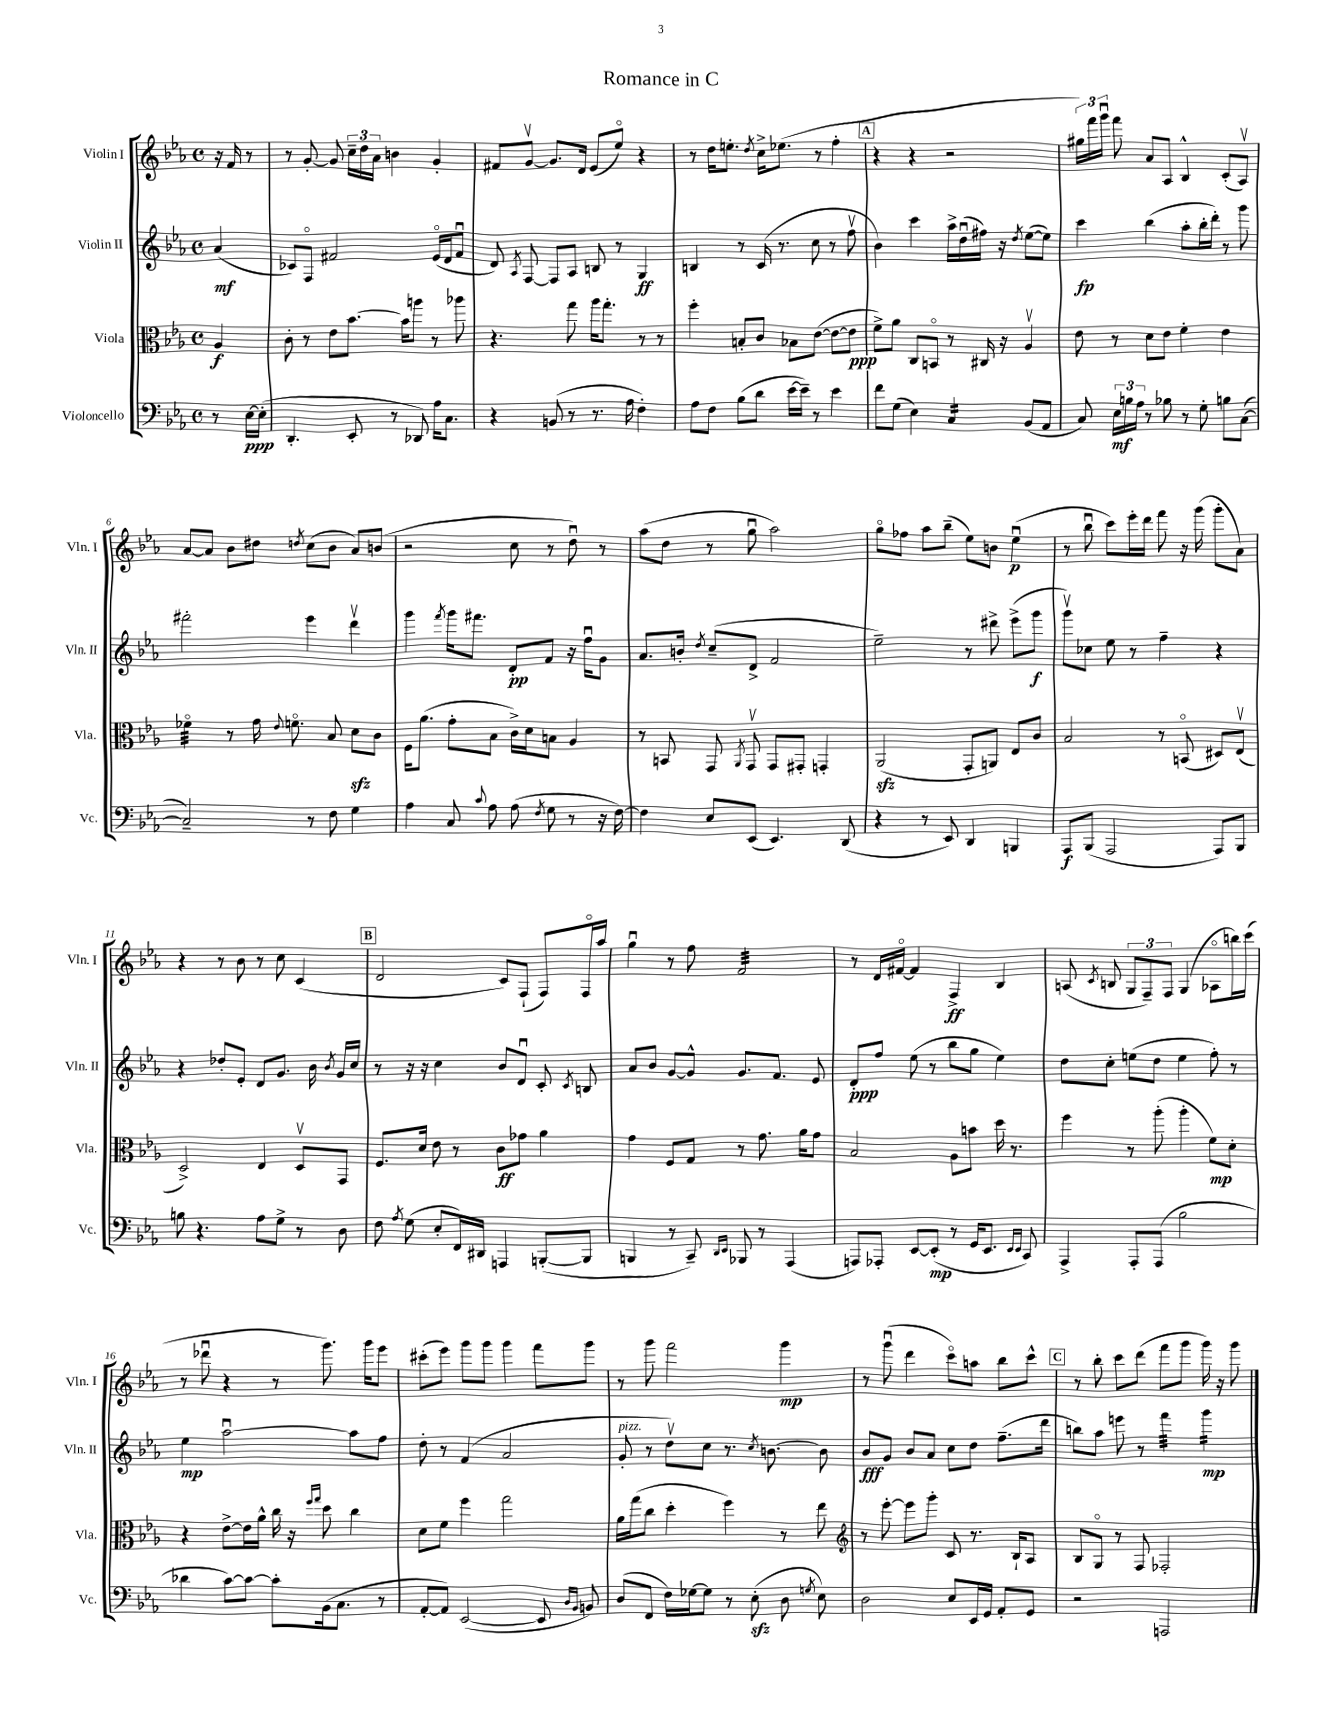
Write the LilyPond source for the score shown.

\header { title = "Romance in C" }
<<
\new StaffGroup <<
\new Staff = "s0" \with { instrumentName = "Violin I" shortInstrumentName = "Vln. I" } {
    \clef treble \key ees \major \defaultTimeSignature \time 4/4 \partial 4
    \autoBeamOff r16 f'16 r8 |
    r8 g'8~-. g'8 \tuplet 3/2 { c''16[-- d''16 aes'16] } b'4 g'4-. |
    fis'8[ g'8]~\upbow g'8.[ d'16] ees'8[( ees''8]\flageolet) r4 |
    r8 d''16[ e''8.]-. \acciaccatura { d''8 } c''16[-> ees''8.]( r8 f''4-. |
    \mark \markup { \box "A" } r4 r4 r2 |
    \tuplet 3/2 { gis''16[) f'''16 g'''16]\downbow } f'''8 aes'8[ aes8] bes4-^ c'8[-.( aes8]\upbow) |
    aes'8[~ aes'8] bes'8[ dis''8] \acciaccatura { d''8 } c''8[( bes'8] aes'8[) b'8]( |
    r2 c''8 r8 d''8\downbow) r8 |
    aes''8[( d''8] r8 g''8\downbow aes''2) |
    g''8[\flageolet fes''8] aes''8[ bes''8]--( ees''8[) b'8] ees''4\downbow\p( |
    r8 bes''8\downbow c'''8[) ees'''16-. d'''16] f'''8 r16 g'''16( g'''8[-. aes'8]) |
    r4 r8 bes'8 r8 c''8 c'4( |
    \mark \markup { \box "B" } d'2 c'8[) f8]-!( f8[) f16\flageolet aes''16] |
    g''4\downbow r8 f''8 f'2:32 |
    r8 d'16[ fis'16]~\flageolet fis'4 f4->\ff bes4 |
    a8( \acciaccatura { c'8 } b8 \tuplet 3/2 { g8[ f8--) f8] } g4( aes8[\flageolet b''16) c'''16]( |
    r8 des'''8\downbow r4 r8 g'''8.) g'''16[ ees'''8] |
    cis'''8[-.( ees'''8]) g'''8[ g'''8] g'''4 f'''8[ g'''8] |
    r8 g'''8 f'''2 g'''4\mp |
    r8 g'''8\downbow( d'''4 c'''8[\flageolet) a''8] bes''8[ c'''8]-^ |
    \mark \markup { \box "C" } r8 bes''8-. c'''8[ d'''8]( f'''8[ g'''8] g'''16) r16 g'''8 \bar "|." |
}
\new Staff = "s1" \with { instrumentName = "Violin II" shortInstrumentName = "Vln. II" } {
    \clef treble \key ees \major \defaultTimeSignature \time 4/4 \partial 4
    \autoBeamOff aes'4\mf( |
    ces'8[) f8]\flageolet fis'2 ees'16[\flageolet( d'16 fis'8]\downbow |
    d'8) \acciaccatura { aes8 } f8~ f8[ aes8] b8 r8 g4\ff |
    b4 r8 c'16( r8. c''8 r8 f''8\upbow |
    \mark \markup { \box "A" } bes'4) c'''4 aes''16[-> d''16\downbow( fis''16]) r16 \acciaccatura { d''8 } ees''8[~( ees''8]) |
    c'''4\fp bes''4( aes''8[-. bes''16-. d'''16]-.) r8 g'''8 |
    fis'''2-. ees'''4 d'''4\upbow |
    g'''4 \acciaccatura { f'''8 } g'''16[ fis'''8.] d'8[-.\pp f'8] r16 f''16[\downbow g'8] |
    aes'8.[ b'16]-. \acciaccatura { d''8 } c''8[--( d'8]-> f'2 |
    ees''2--) r8 dis'''8-> ees'''8[->( g'''8]\f |
    g'''8[\upbow) ces''8] ees''8 r8 f''4-- r4 |
    r4 des''8[-. ees'8]-. d'8[ g'8.] bes'16 \acciaccatura { bes'8 } g'16[ c''16] |
    \mark \markup { \box "B" } r8 r16 r16 c''4 bes'8[ d'8]\downbow c'8-. \acciaccatura { c'8 } b8 |
    aes'8[ bes'8] g'8[~ g'8]-^ g'8.[ f'8.] ees'8 |
    d'8[-.\ppp f''8] ees''8( r8 bes''8[ g''8] ees''4) |
    d''8[ c''8]-. e''8[( d''8] e''4 f''8-.) r8 |
    ees''4\mp aes''2~\downbow aes''8[ f''8] |
    d''8-. r8 f'4( aes'2 |
    g'8-.^\markup { \italic "pizz." } r8 d''8[\upbow) c''8] r8. \acciaccatura { c''8 } b'8.~ b'8 |
    bes'8[\fff g'8] bes'8[ aes'8] c''8[ d''8] f''8.[--( d'''16] |
    \mark \markup { \box "C" } b''8[) aes''8] e'''8 r8 f'''4:32 g'''4:16\mp \bar "|." |
}
\new Staff = "s2" \with { instrumentName = "Viola" shortInstrumentName = "Vla." } {
    \clef alto \key ees \major \defaultTimeSignature \time 4/4 \partial 4
    \autoBeamOff aes4\f |
    c'8-. r8 ees'8[ bes'8.]~ bes'16[ a''8] r8 aes''8 |
    r4. g''8 aes''16[ g''8.]-. r8 r8 |
    f''4-. b8[-. c'8] bes8[ ees'8]~( ees'8[~ ees'8]\ppp |
    \mark \markup { \box "A" } f'8[->) aes'8] c8[ b,8]\flageolet r8 cis16 r16 aes4\upbow |
    ees'8 r8 d'8[ ees'8] f'4-. ees'4 |
    fes'4:32\flageolet r8 g'16 \appoggiatura { ees'8 } f'8.\flageolet bes8 d'8[\sfz c'8] |
    f16[ aes'8.]( g'8[-. bes8] c'16[->) d'16 b8] aes4 |
    r8 b,8 g,8 \acciaccatura { aes,8 } g,8\upbow g,8[ gis,8]-. g,4-. |
    aes,2\sfz( g,8[-. a,8]) ees8[ c'8] |
    bes2 r8 b,8\flageolet( dis8[) ees8]\upbow( |
    d2->) ees4 d8[\upbow g,8] |
    \mark \markup { \box "B" } f8.[ d'16] ees'8 r8 c'8[\ff ges'8] aes'4 |
    g'4 f8[ g8] r8 g'8. aes'16[ g'8] |
    bes2 aes8[ b'8] d''16 r8. |
    f''4 r8 aes''8-.( aes''4-. f'8[\mp) d'8]-. |
    r4 ees'8[~-> ees'16 aes'16]-^ c''16 r16 \grace { f''16[ g''16] } d''8 c''4 |
    d'8[ f'8] f''4 g''2 |
    aes'16[ g''16( c''8] d''4-. f''4) r8 ees''8 |
    \clef treble r8 ees'''8~-. ees'''8[ g'''8]-. c'8 r8. bes16[-! aes8] |
    \mark \markup { \box "C" } bes8[ g8]\flageolet r8 f8 fes2-. \bar "|." |
}
\new Staff = "s3" \with { instrumentName = "Violoncello" shortInstrumentName = "Vc." } {
    \clef bass \key ees \major \defaultTimeSignature \time 4/4 \partial 4
    \autoBeamOff r8 ees16[~\ppp ees16]-.( |
    d,4.-. ees,8-. r8 des,8) aes16[ c8.] |
    r4 b,8( r8 r8. aes16 f4-.) |
    aes8[ f8] bes8[( d'8] ees'16[~ ees'16]--) r8 ees'4 |
    \mark \markup { \box "A" } f'8[ g8]( ees4) c4:16 bes,8[( aes,8] |
    c8) \tuplet 3/2 { ees16[\mf b16 aes16] } r8 bes8 r8 g8-. b8[ c8]~( |
    c2--) r8 f8 g4 |
    aes4 c8 \appoggiatura { c'8 } aes8 aes8( \acciaccatura { f8 } g8 r8 r16 f16~) |
    f4 ees8[ ees,8]( ees,4.) d,8( |
    r4 r8 ees,8) d,4 b,,4 |
    aes,,8[\f bes,,8]( aes,,2 aes,,8[) bes,,8] |
    b8 r4. aes8[ g8]-> r8 d8 |
    \mark \markup { \box "B" } f8 \acciaccatura { aes8 } g8( ees8[-. f,16) dis,16] a,,4 b,,8[~-.( b,,8] |
    b,,4 r8 c,8--) \grace { d,16[ ees,16] } bes,,8 r8 aes,,4( |
    a,,8[) aes,,8]-. ees,8[~ ees,8]-.\mp( r8 g,16[ ees,8.] \grace { ees,16[ ees,16] } c,8) |
    aes,,4-> aes,,8[-. aes,,8]( bes2 |
    des'4 c'8[~) c'8]~ c'8[-. bes,16( c8.] r8 |
    aes,8[~-. aes,8]) ees,2~( ees,8 \grace { d16[ bes,16] } b,8) |
    d8[( f,8] f16[) ges16~ ges8] r8 ees8-.\sfz( d8 \acciaccatura { g8 } ees8) |
    d2 ees8[ ees,16 g,16] aes,8[-. g,8] |
    \mark \markup { \box "C" } r2 a,,2 \bar "|." |
}
>>
>>
